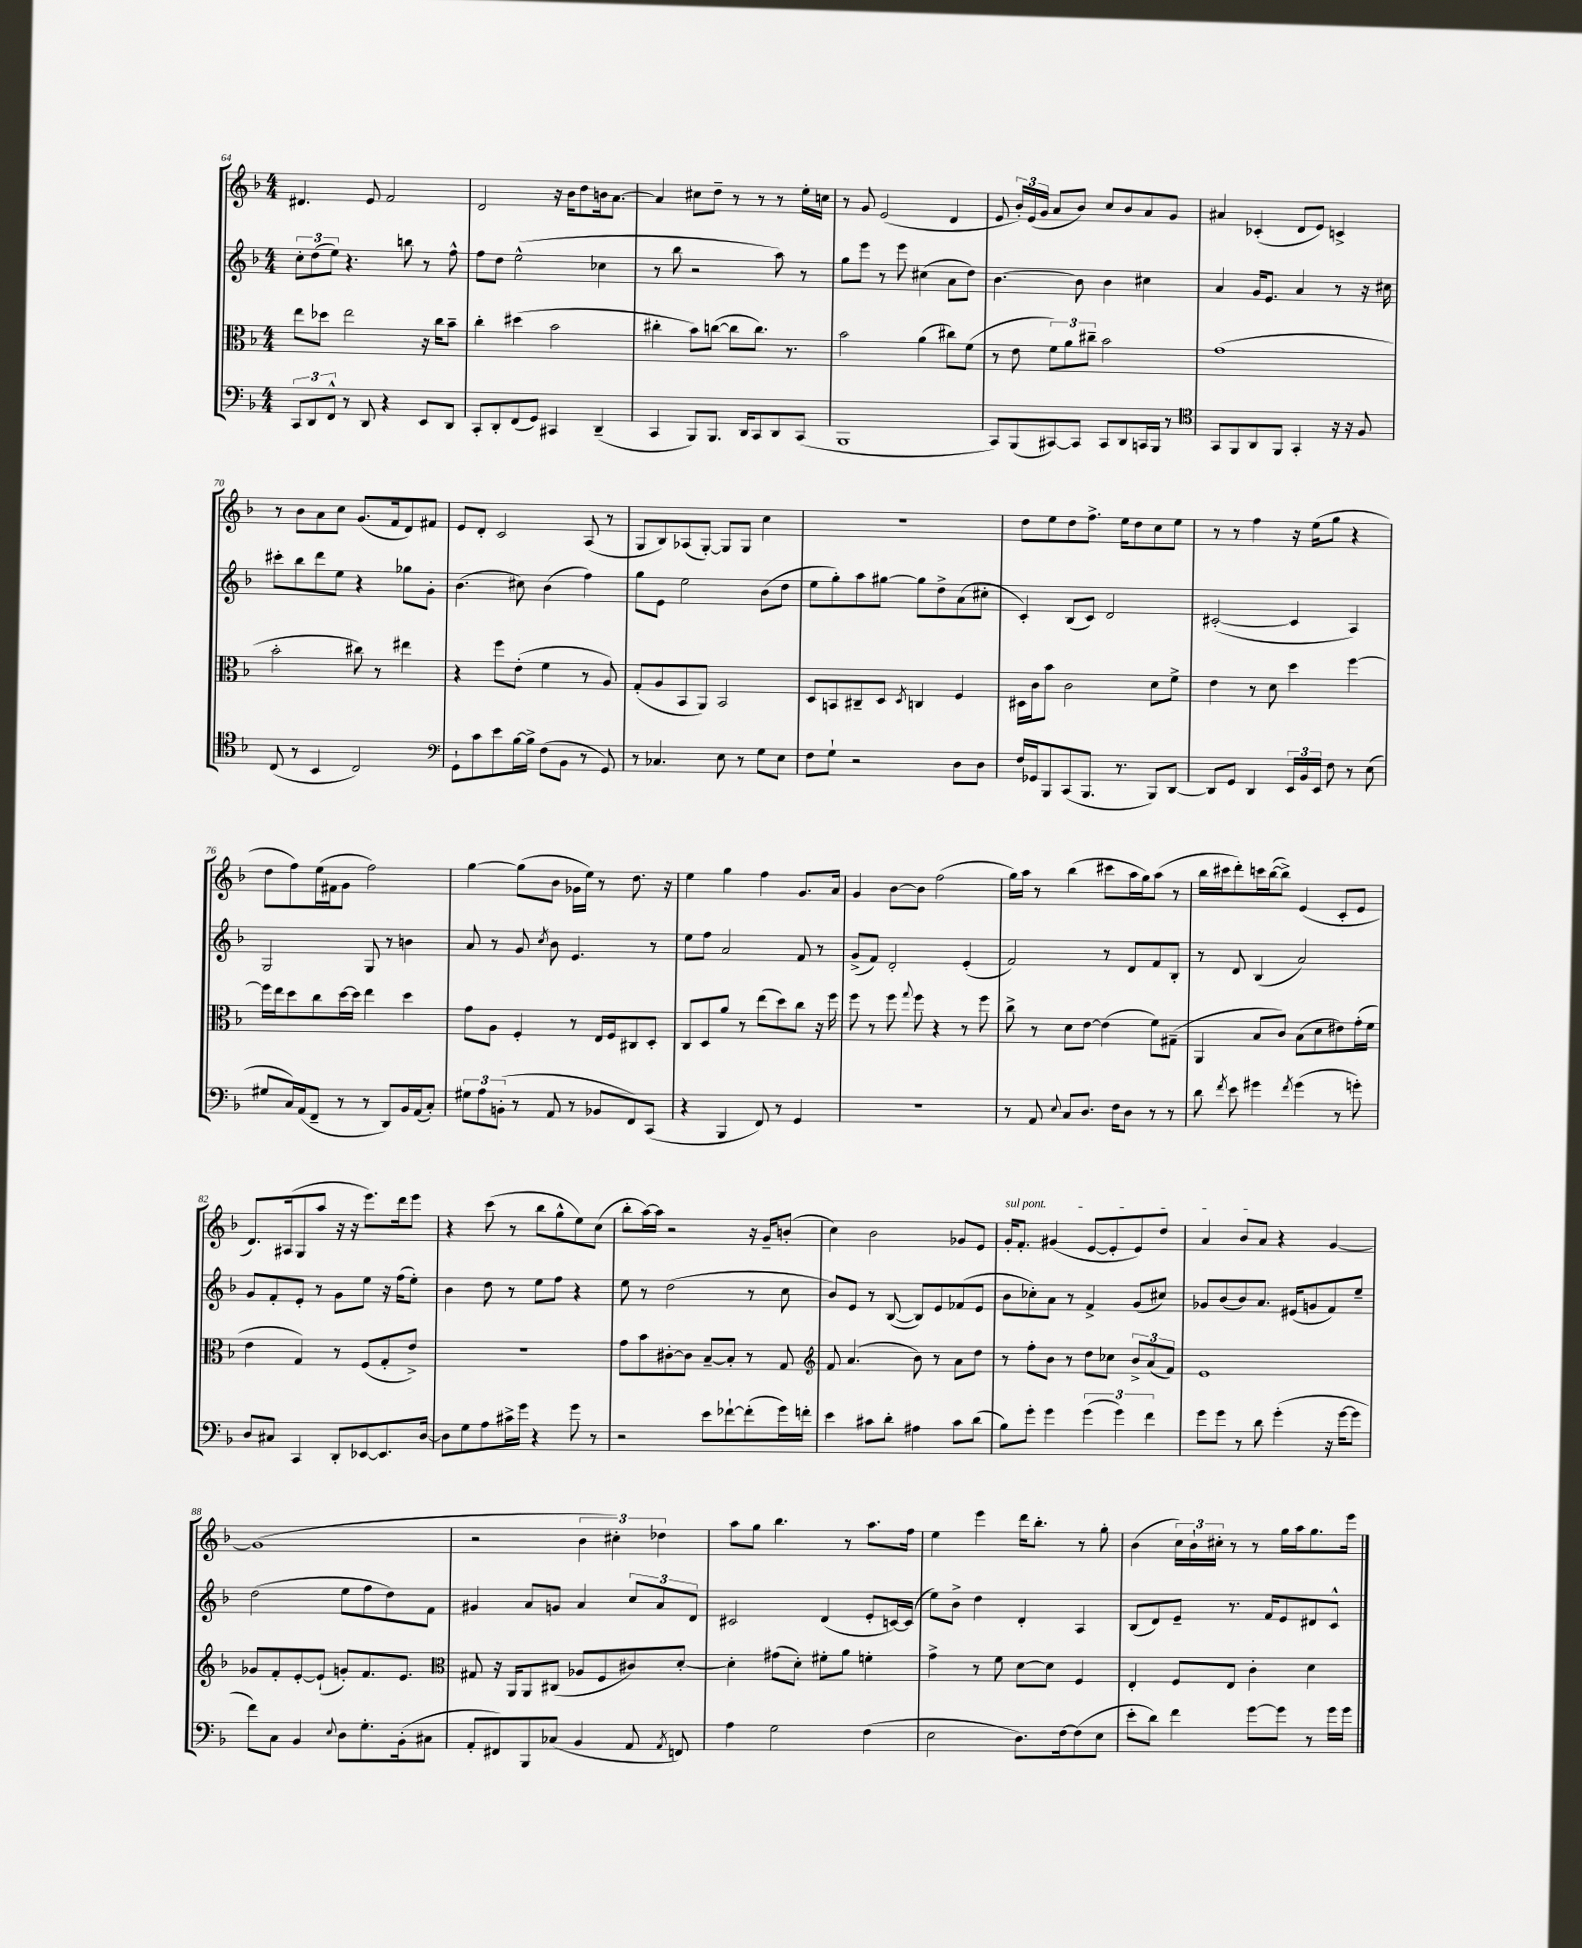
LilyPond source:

<<
\new StaffGroup <<
\new Staff = "s0" {
    \clef treble \key f \major \numericTimeSignature \time 4/4
    \autoBeamOff dis'4. e'8 f'2 |
    d'2 r16 bes'16[ d''8 b'16 a'8.]~ |
    a'4 cis''8[ d''8]-- r8 r8 r8 e''16[-. c''16] |
    r8 g'8 e'2( d'4 |
    e'8 \tuplet 3/2 { bes'16[-.) e'16( g'16] } a'8[ bes'8]) c''8[ bes'8 a'8 g'8] |
    ais'4 ces'4-.( d'8[ e'8]) c'4-> |
    r8 bes'8[ a'8 c''8] g'8.[( f'16 d'8) fis'8] |
    e'8[ d'8]-. c'2 a8( r8 |
    g8[ bes8) aes8( g8]~-.) g8[ g8] c''4 |
    R1 |
    d''8[ e''8 d''8 f''8.]-> e''16[ d''8 c''8 e''8] |
    r8 r8 f''4 r16 e''16[( g''8] r4 |
    d''8[ f''8) e''16( fis'16 g'8] f''2) |
    g''4~ g''8[( bes'8] ges'16[ e''16]) r8 d''8. r16 |
    e''4 g''4 f''4 g'8.[ a'16] |
    g'4 bes'8[~ bes'8] f''2( |
    g''16[) a''16] r8 bes''4( cis'''8[ a''16 g''16) a''8]( r8 |
    bes''16[ cis'''16 d'''8-.) c'''16 bes''16~( bes''8]->) e'4( c'8[-. e'8] |
    d'8.[) ais16( g8 a''8] r16 r16 e'''8.[) d'''16 e'''8] |
    r4 c'''8( r8 bes''8[ g''8-^ e''8) c''8]( |
    bes''8[-. a''16~) a''16] r2 r16 g'16[-- b'8]-.( |
    c''4) bes'2 ges'8[ e'8] |
    \once \override TextSpanner.bound-details.left.text = \markup { \italic "sul pont." } g'16[-.\startTextSpan f'8.]-. gis'4( e'8[~ e'8-. e'8) d''8] |
    a'4 bes'8[ a'8]\stopTextSpan r4 g'4~ |
    g'1( |
    r2 \tuplet 3/2 { bes'4 cis''4-.) des''4 } |
    a''8[ g''8] bes''4. r8 a''8.[ f''16] |
    e''4 e'''4 d'''16[ bes''8.]-. r8 g''8-. |
    bes'4( \tuplet 3/2 { c''16[) bes'16-! cis''16]-. } r8 r8 g''16[ a''16 g''8. e'''16] \bar "|." |
}
\new Staff = "s1" {
    \clef treble \key f \major \numericTimeSignature \time 4/4
    \autoBeamOff \tuplet 3/2 { c''8[-. d''8( e''8]) } r4. b''8 r8 f''8-^ |
    f''8[ d''8] e''2-^( ces''4 |
    r8 bes''8 r2 a''8) r8 |
    g''8[ e'''8] r8 e'''8 cis''4( a'8[ d''8]) |
    bes'4.~ bes'8 bes'4 cis''4 |
    a'4 g'16[ e'8.] a'4 r8 r16 cis''16 |
    cis'''8[-. bes''8 d'''8 e''8] r4 ges''8[ g'8]-. |
    bes'4.( cis''8) bes'4( f''4) |
    g''8[ e'8] e''2 bes'8[( d''8] |
    e''8[ g''8-.) a''8 gis''8]~ gis''8[ d''8-> a'8( cis''8]-. |
    c'4-.) bes8[( c'8]) d'2 |
    cis'2~-.( cis'4 a4) |
    g2 g8 r8 b'4 |
    a'8 r8 g'8 \acciaccatura { c''8 } bes'8 e'4. r8 |
    e''8[ f''8] a'2 f'8 r8 |
    g'8[->( f'8]) d'2-. e'4-.( |
    f'2) r8 d'8[ f'8 bes8]-. |
    r8 d'8 bes4( a'2) |
    g'8[ f'8-. e'8]-. r8 g'8[ e''8] r16 f''16[( e''8]-.) |
    bes'4 d''8 r8 e''8[ f''8] r4 |
    e''8 r8 d''2( r8 c''8 |
    bes'8[) e'8] r8 bes8~( bes8[) e'8 fes'8( e'8] |
    bes'8[ ces''8-.) a'8] r8 f'4-> g'8[( cis''8]) |
    ges'8[ bes'8( bes'8) a'8.] eis'16[( g'8 f'8) e''8]-- |
    d''2( e''8[ f''8 d''8) f'8] |
    gis'4 a'8[ g'8] a'4 \tuplet 3/2 { c''8[ a'8 d'8] } |
    cis'2 d'4( e'8[-. c'16~) c'16]( |
    e''8[) bes'8]-> d''4 d'4-. a4 |
    bes8[( d'8) e'8]-- r8. f'16[ e'8 dis'8 c'8]-^ \bar "|." |
}
\new Staff = "s2" {
    \clef alto \key f \major \numericTimeSignature \time 4/4
    \autoBeamOff e''8[ des''8] e''2 r16 c''16[ bes'8]-- |
    c''4-. dis''4( bes'2 |
    cis''4-. bes'8[) c''8]~( c''8[ c''8.]) r8. |
    bes'2 a'4( cis''8[) f'8]( |
    r8 e'8 \tuplet 3/2 { f'8[) a'8 cis''8]-- } bes'2 |
    g'1( |
    bes'2-. cis''8) r8 eis''4 |
    r4 f''8[ e'8]-.( f'4 r8 a8) |
    g8[-.( a8 bes,8 a,8]) bes,2 |
    d8[ b,8 cis8-- d8] \acciaccatura { d8 } c4 f4 |
    dis16[ c'16 bes'8] c'2 d'8[ f'8]-> |
    e'4 r8 d'8 d''4 f''4~ |
    f''16[ e''16 d''8 c''8 d''16~ d''16] e''4 d''4 |
    g'8[ a8] f4-. r8 e16[ f16 cis8 d8]-. |
    c8[ d8 a'8] r8 e''8[( d''8) c''8] r16 f''16 |
    f''8 r8 f''8 \appoggiatura { g''8 } f''8 r4 r8 f''8 |
    c''8-> r8 d'8[ e'8]~ e'4( f'8[) gis8]--( |
    a,4 bes8[ c'8]) bes8[( d'8 eis'8) g'16-.( f'16] |
    e'4 g4) r8 f8[( g8-. e'8]->) |
    R1 |
    g'8[ bes'8 cis'8~-. cis'8] bes8[~-- bes8]-. r8 g8 |
    \clef treble f'8 a'4.( bes'8) r8 a'8[ d''8] |
    r8 f''8[-. bes'8] r8 d''8[ ces''8] \tuplet 3/2 { bes'8[-> a'8( f'8]) } |
    e'1 |
    ges'8[ f'8-. e'8~-. e'8]-!( g'8[-.) f'8. e'8.] |
    \clef alto gis8 r16 a,16[ a,8 cis8]( aes8[ f8 cis'8) d'8]~-. |
    d'4-. gis'8[( d'8]-.) fis'8[-. a'8] f'4-. |
    g'4-> r8 f'8 d'8[~ d'8] f4 |
    e4-. f8[ e8] c'4-. d'4 \bar "|." |
}
\new Staff = "s3" {
    \clef bass \key f \major \numericTimeSignature \time 4/4
    \autoBeamOff \tuplet 3/2 { c,8[ d,8 f,8]-^ } r8 d,8 r4 e,8[ d,8] |
    c,8[-. d,8-. f,8( g,8]) cis,4 d,4--( |
    c,4 bes,,8[) bes,,8.] d,16[ c,8 d,8 c,8]( |
    bes,,1 |
    c,8[) bes,,8( cis,8~) cis,8] cis,8[ d,8 c,16 bes,,16] r8 |
    \clef tenor g,8[ f,8 a,8 f,8] g,4-. r16 r16 f8 |
    c8( r8 bes,4 c2) |
    \clef bass g,8[-! c'8 e'8 bes16~ bes16]-> f8[( bes,8] r8 g,8) |
    r8 ces4. e8 r8 g8[ e8] |
    f8[ g8]-! r2 d8[ d8] |
    f16[ ges,16 bes,,8 c,8( bes,,8.] r8. bes,,8[) d,8]~ |
    d,8[ g,8] d,4 \tuplet 3/2 { e,16[ bes,16 e,16] } f8 r8 e8( |
    gis8[ c16) a,16( f,8]-- r8 r8 d,8[) bes,16 a,16( c8]-.) |
    \tuplet 3/2 { gis8[ a8 b,8]-.( } r8 a,8 r8 bes,8[ f,8) c,8]( |
    r4 bes,,4 f,8) r8 g,4 |
    R1 |
    r8 a,8 \appoggiatura { e8 } c8[ d8.] f16[ d8] r8 r8 |
    d'8 \acciaccatura { f'8 } e'8 gis'4 \acciaccatura { f'8 } gis'4( r8 g'8-.) |
    d8[ cis8] c,4 d,8[-. ees,8~ ees,8. d16]~ |
    d8[ g8 a8 cis'16-> g'16] r4 g'8 r8 |
    r2 e'8[ fes'8~-! fes'8-.( g'16) f'16]-. |
    e'4 cis'8[ d'8]-. ais4 cis'8[ d'8]( |
    bes8[) g'8]-. g'4 \tuplet 3/2 { g'4( g'4) f'4 } |
    g'8[ g'8] r8 d'8 g'4-.( r16 g'16[~ g'8] |
    f'8[) c8] bes,4 \appoggiatura { e8 } d8[ g8.-. bes,16-.( cis8] |
    a,8[-. fis,8) bes,,8 ces8]( bes,4 a,8 \acciaccatura { a,8 } f,8) |
    a4 g2 f4( |
    e2 d8.[) f16~ f8( e8] |
    e'8[-. d'8]) f'4 g'8[~ g'8] r8 g'16[ g'16] \bar "|." |
}
>>
>>
\layout { \context { \Score currentBarNumber = #64 } }
